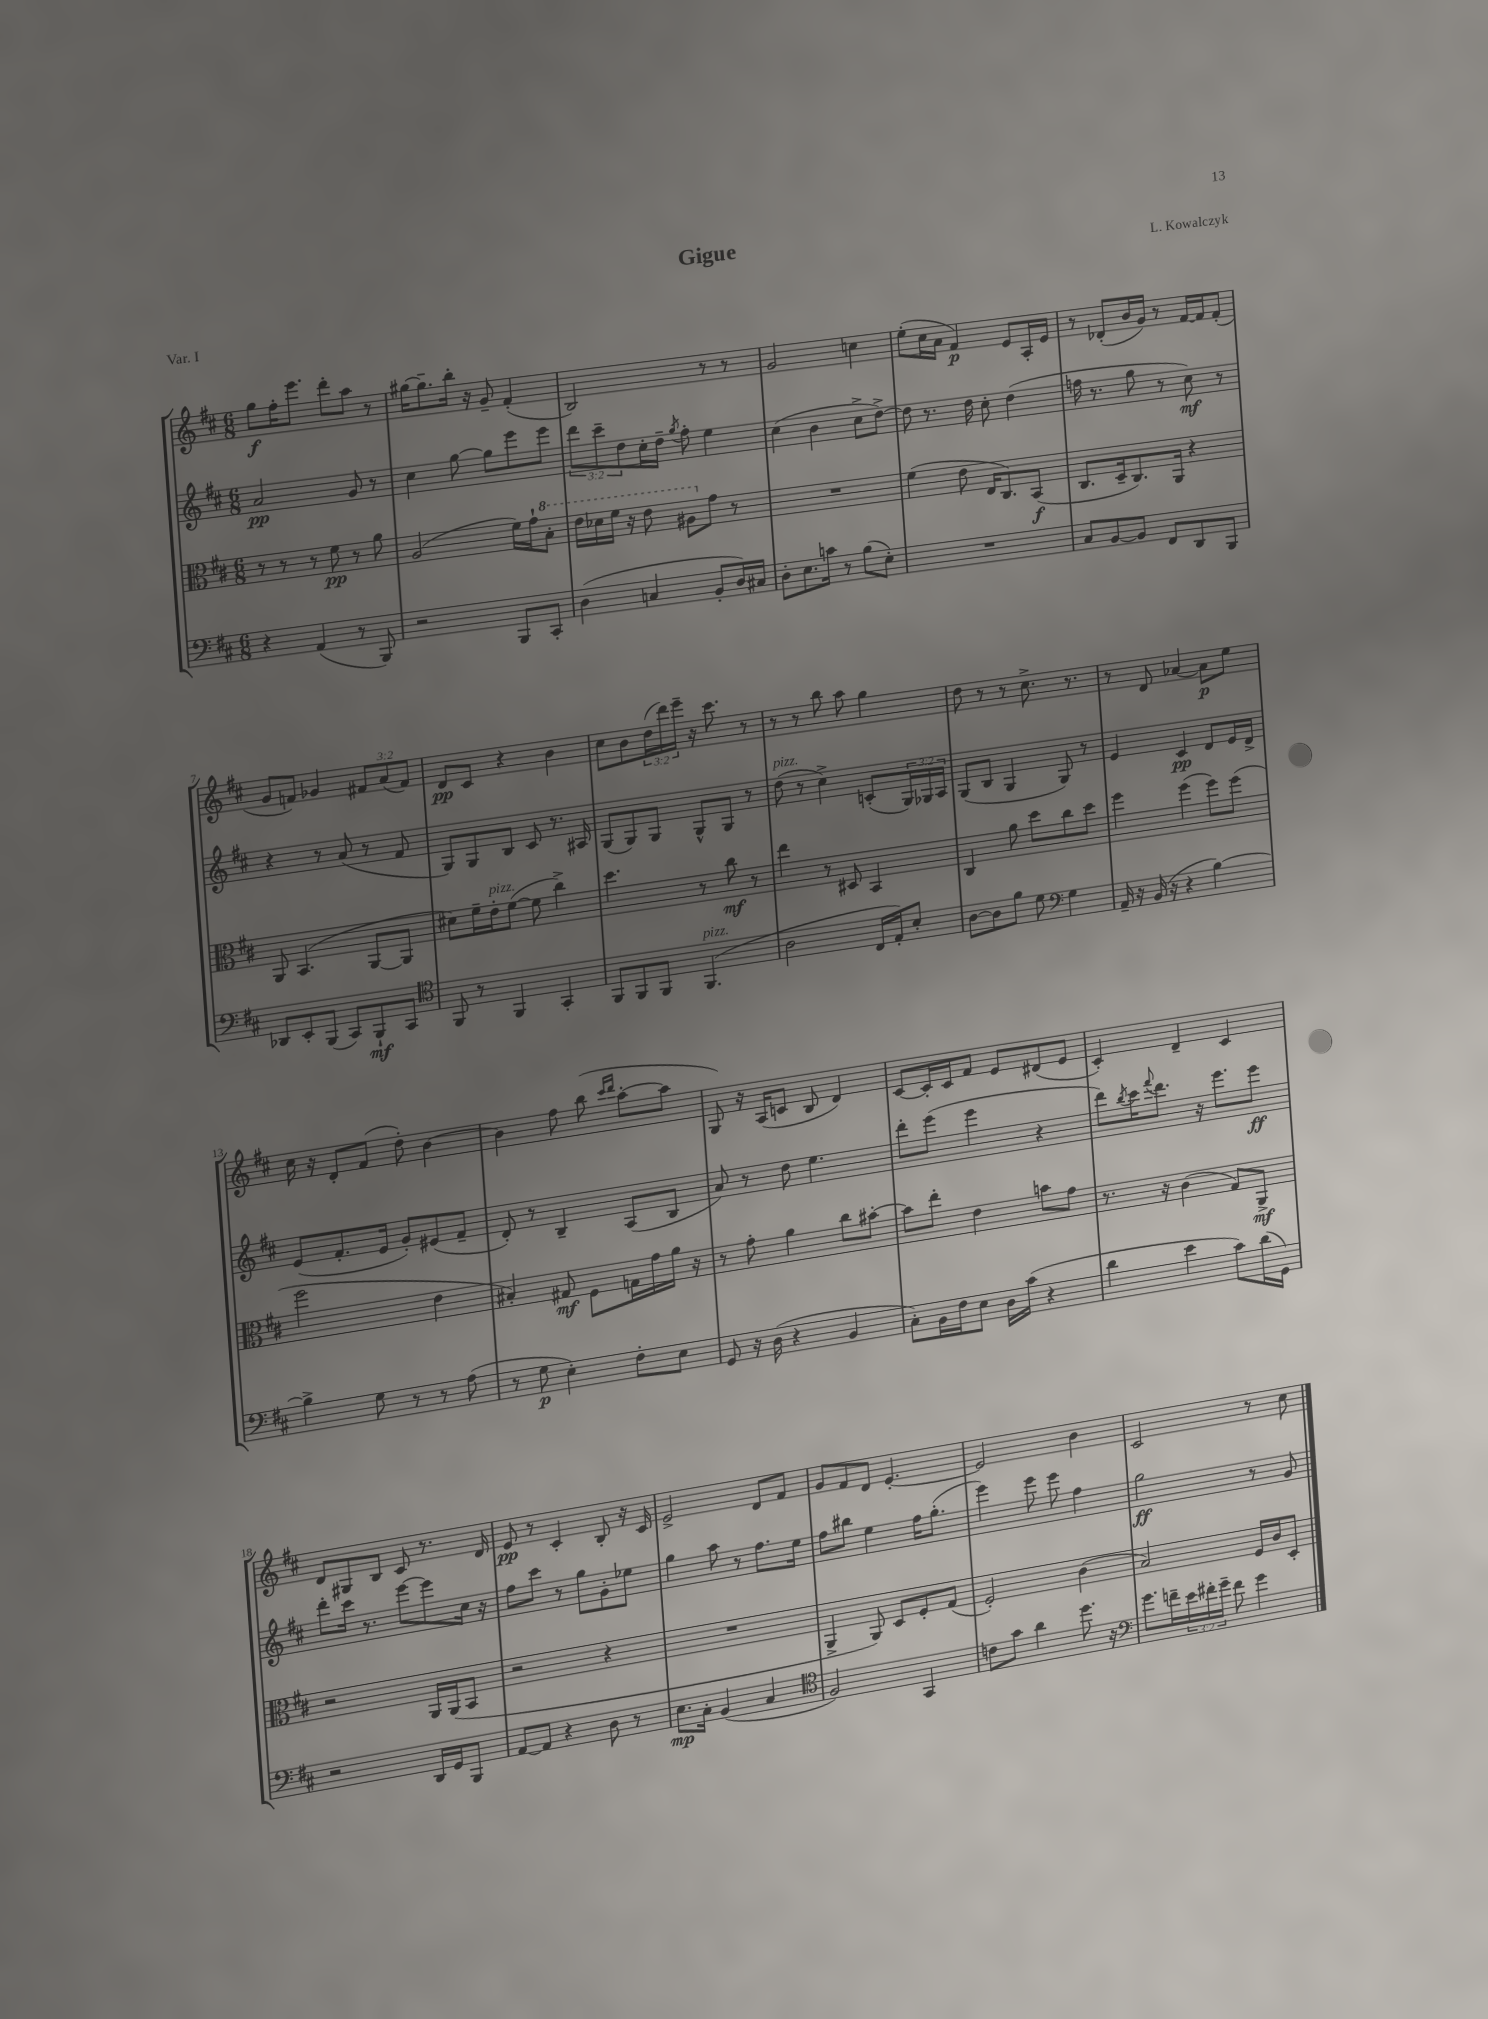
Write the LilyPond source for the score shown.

\header { title = "Gigue" composer = "L. Kowalczyk" piece = "Var. I" }
<<
\new StaffGroup <<
\new Staff = "s0" {
    \clef treble \key d \major \numericTimeSignature \time 6/8 \override Staff.TupletNumber.text = #tuplet-number::calc-fraction-text
    g''8\f fis''16-. e'''8. d'''8-. a''8 r8 |
    gis''16~ gis''8.-- b''16-. r16 g'8-- fis'4-.( |
    b2) r8 r8 |
    g'2 c''4 |
    e''8-.( cis''16 a'16 fis'4\p) e'8 a16-. e'16 |
    r8 des'8-.( b'16 g'16) r8 fis'16~ fis'16 fis'8-.( |
    g'8 f'8) ges'4 \tuplet 3/2 { fis'8 a'8( fis'8) } |
    d'8\pp cis'8 r4 b'4 |
    cis''8 b'8 \tuplet 3/2 { d''16( d'''16) e'''16-- } r16 cis'''8. r8 |
    r8 r8 b''8 a''8 g''4 |
    d''8 r8 r8 cis''8.-> r8. |
    r8 d'8 aes'4~ aes'8\p e''8 |
    cis''16 r16 d'8-. fis'8( d''8-.) b'4~ |
    b'4 fis''8 b''8( \grace { cis'''16 d'''16 } a''8~-. a''8 |
    g8) r16 a16( c'8 b8 d'4) |
    cis'8~ cis'16-. cis'16 fis'8 e'8 dis'8( e'8 |
    cis'4-.) d'4-- cis'4 |
    d'8 gis8 b8 cis'8 r8. d'16 |
    e'8\pp r8 cis'4-. b8-. r16 cis'16 |
    e'2-> d'8 fis'8 |
    g'8 fis'8 d'8 e'4.~-. |
    e'2 b'4 |
    cis'2 r8 cis''8 \bar "|." |
}
\new Staff = "s1" {
    \clef treble \key d \major \numericTimeSignature \time 6/8 \override Staff.TupletNumber.text = #tuplet-number::calc-fraction-text
    a'2\pp g'8 r8 |
    cis''4 g''8~ g''8 e'''8 e'''8 |
    \tuplet 3/2 { d'''8 cis'''8-- d''8 } cis''16-. d''16-- \acciaccatura { g''8 } fis''8-. e''4 |
    cis''4( b'4 cis''8-> d''8~->) |
    d''8 r8. d''16 cis''8-. d''4( |
    f''16 r8. g''8 r8 cis''8\mf) r8 |
    r4 r8 a'8( r8 fis'8 |
    g8) g8 b8 cis'8 r8. ais16 |
    g8( g8) g8 g8-^ g8 r8 |
    d''8^\markup { \italic "pizz." }( r8 cis''4->) c'8-.( \tuplet 3/2 { g16) ges16 a16 } |
    g8( b8 g4 g8) r8 |
    e'4 cis'4\pp d'8 e'16 d'16-> |
    e'8( fis'8.-. e'16 g'8-.) eis'8( fis'8-- |
    d'8-.) r8 b4-- a8( b8 |
    a'8) r8 d''8 e''4. |
    d'''8-. e'''8( e'''4 r4 |
    d'''8) \acciaccatura { b''8 } cis'''16 \appoggiatura { fis'''8 } d'''8. r16 e'''8. e'''8\ff |
    d'''8-. cis'''16 r8. e'''8~ e'''8 cis''16 r16 |
    fis''8 cis'''8 r8 g''8 g'8-. ees''8 |
    g''4 a''8 r8 fis''8. e''16 |
    fis''8 bis''8 e''4 fis''16 g''8.-.( |
    e'''4) e'''8 e'''8 fis''4 |
    g''2\ff r8 g'8 \bar "|." |
}
\new Staff = "s2" {
    \clef alto \key d \major \numericTimeSignature \time 6/8
    r8 r8 r8 fis'8\pp r8 a'8 |
    a2( fis'16) g'16-! \ottava #1 b'8-. |
    e''16 des''16 fis''16 r16 e''8 ais'8 \ottava #0 g'8 r8 |
    R2. |
    fis'4( e'8 e16 cis8.) b,8\f( |
    cis8. d16-- cis8.) a,16 r4 |
    a,8 b,4.( a,8~ a,8 |
    dis'8) fis'16-- e'16-.^\markup { \italic "pizz." } fis'8~( fis'8 cis''4->) |
    d''4. r8 cis''8\mf r8 |
    e''4 r8 dis8 b,4 |
    cis4 a'8 d''8 cis''8 d''8 |
    fis''4 fis''4( fis''8) fis''8( |
    fis''2 e'4 |
    bis4-.) gis8\mf fis8 g16 g'16 a'16 r16 |
    r8 g'8-. a'4 cis''8 bis'8~-. |
    bis'8 e''8-. e'4 b'8 g'8 |
    r8. r16 cis'4( g8) a,8->\mf |
    r2 a,16 a,16( b,8 |
    r2 r4 |
    R2. |
    a,4-> a,8) d8 fis8-. g8( |
    fis2-.) cis'4( |
    b2) fis16 cis'16 d8-. \bar "|." |
}
\new Staff = "s3" {
    \clef bass \key d \major \numericTimeSignature \time 6/8 \override Staff.TupletNumber.text = #tuplet-number::calc-fraction-text
    r4 a,4( r8 b,,8) |
    r2 b,,8 cis,8-. |
    d4( c4 b,8-. d16) cis16 |
    d8-. e8. c'16 r8 b8( e8-.) |
    R2. |
    cis8 b,8~ b,8 fis,8 d,8 b,,8 |
    des,8 e,8-. b,,8( cis,8) b,,8-!\mf cis,8 |
    \clef tenor fis,8 r8 fis,4 g,4-. |
    fis,8 fis,8 fis,8 fis,4.^\markup { \italic "pizz." }( |
    a2 cis16 e16-.) b8-. |
    a8~ a8 fis'8 d'8 \clef bass g4 |
    a,16-- r16 b,16( r16 r4 b4~) |
    b4-> g8 r8 r8 a8( |
    r8 g8\p e4-.) fis8-. e8 |
    g,8 r16 d16( r4 b,4 |
    cis8-.) b,16 fis16 e8 d16 cis'16( r4 |
    d'4 e'4 cis'8) d'16( g,16) |
    r2 d,16 g,16 b,,8 |
    a,8~ a,8 r4 d8 r8 |
    e8.\mp cis16-. b,4( cis4 |
    \clef tenor fis2) g,4 |
    c'8 g'8 a'4 d''8. r16 |
    \clef bass g'8. f'16-- \tuplet 3/2 { e'16 fis'16-. g'16-- } fis'8 g'4 \bar "|." |
}
>>
>>
